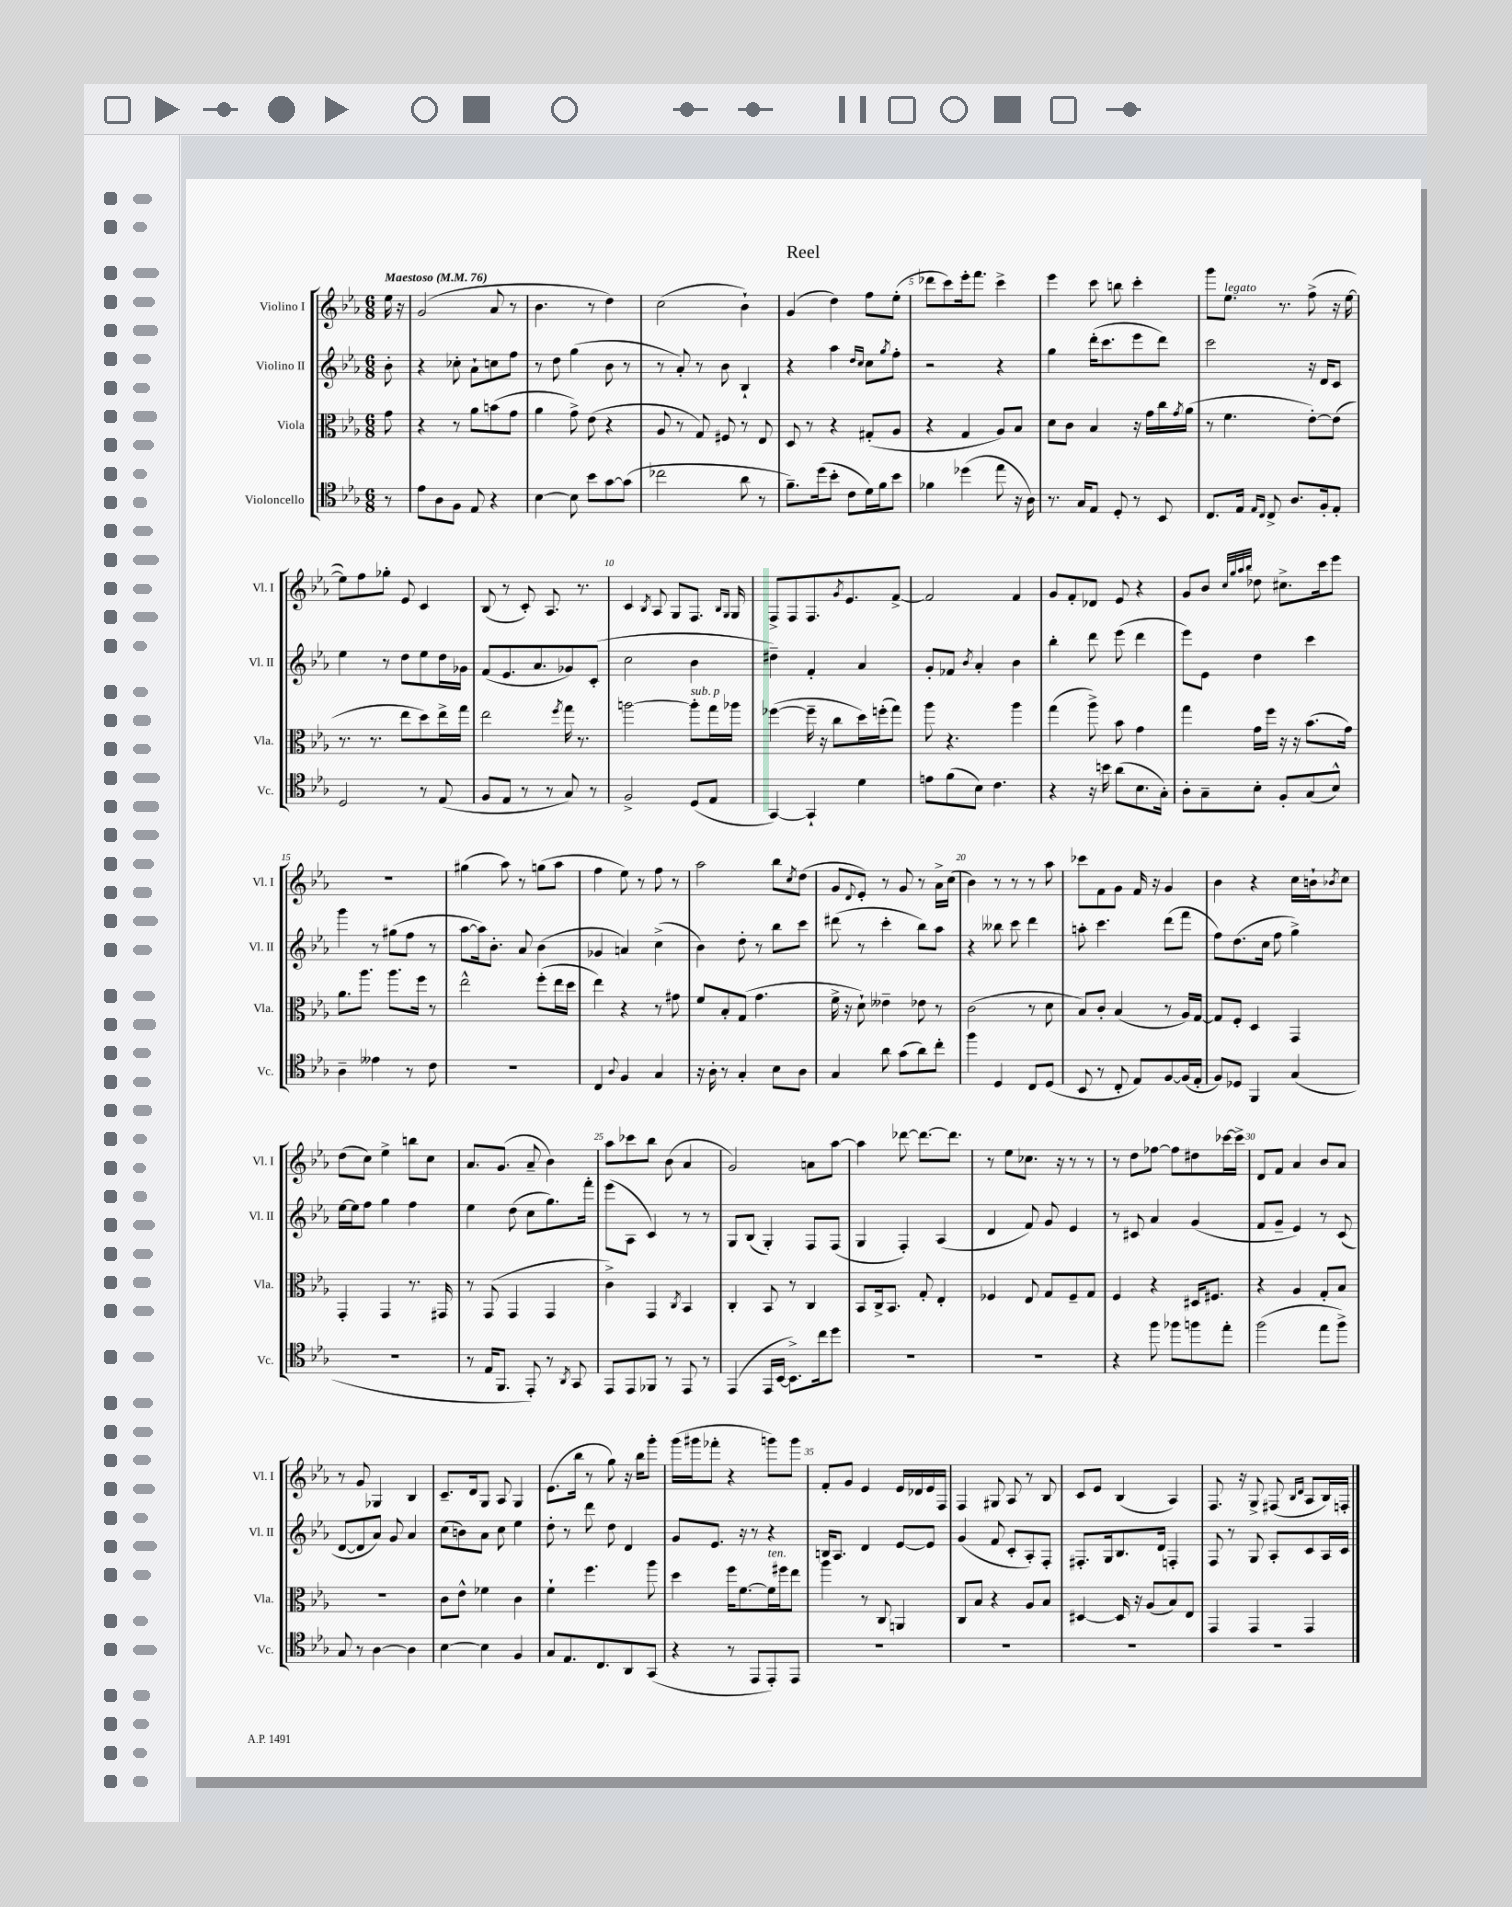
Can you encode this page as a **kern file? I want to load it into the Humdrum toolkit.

**kern	**kern	**kern	**kern
*part4	*part3	*part2	*part1
*staff4	*staff3	*staff2	*staff1
*I"Violoncello	*I"Viola	*I"Violino II	*I"Violino I
*I'Vc.	*I'Vla.	*I'Vl. II	*I'Vl. I
*clefC4	*clefC3	*clefG2	*clefG2
*k[b-e-a-]	*k[b-e-a-]	*k[b-e-a-]	*k[b-e-a-]
*M6/8	*M6/8	*M6/8	*M6/8
*MM76	*MM76	*MM76	*MM76
=	=	=	=
!	!	!	!LO:TX:a:B:t=Maestoso
8r	8g\	8b-'\	16ee-\
.	.	.	16r
=1	=1	=1	=1
8e-\L	4r	4r	(2g/
8A-\	.	.	.
8F\J	8r	8cc-X'\	.
8E-/	8a-\L	8a-`\L	.
4r	(8bn\	8ccn\	8a-/
.	8g\J	8ff\J	8r
=2	=2	=2	=2
[4B-\	4a-\	8r	4.b-\
.	.	8dd\	.
8B-\]	8g^\)	(4gg\	.
8b-\L	(8e-\	.	8r
[8g\	4r	8b-\	4dd\)
(8g\J]	.	8r	.
=3	=3	=3	=3
2cc-X\	8A-/	8r	(2cc\
.	8r	8a-'/)	.
.	8G/)	8r	.
.	8F#X/	8b-\	.
8a-\	8r	4B-`/	4b-`\)
8r	8E-/	.	.
=4	=4	=4	=4
8.f~\L)	8D/	4r	(4g/
.	8r	.	.
(16dd\k	.	.	.
8b-'\J	4r	4aa-\	4dd\)
8c\L	.	.	.
.	.	16qqdd/LL	.
.	.	16qqcc/JJ	.
16d\L)	(8G#X'/L	8cc\L	8ff\L
16f\J	.	.	.
.	.	8qgg/	.
8b-\J	8A-/J	8ff'\J	(8ee-'\J
=5	=5	=5	=5
4f-X\	4r	2r	8ddd-X\L
.	.	.	8ccc\)
(4dd-X\	4G/	.	16eee-'\k
.	.	.	8.fff\J
8ee-\	8A-/L)	4r	4ccc^\
16r	8B-/J	.	.
16A-\)	.	.	.
=6	=6	=6	=6
8.r	8d\L	4gg\	4eee-\
.	8c\J	.	.
16G/KL	.	.	.
8E-/J	4B-/	(16ddd'\KL	8ccc\
.	.	8.ccc\	.
8D'/	.	.	8bbn\
8r	16r	8eee-\	4ccc'\
.	16g\LL	.	.
8BB-/	16cc\	8ddd\J)	.
.	8qg/	.	.
.	(16a-\JJ	.	.
=7	=7	=7	=7
8.C/L	8r	2ccc\	8ggg\L
!	!	!	!LO:TX:a:i:t=legato
.	4.f\	.	8.ee-\J
16E-/Jk	.	.	.
16qqE-/LL	.	.	.
16qqC/JJ	.	.	.
8C^/	.	.	.
.	.	.	8.r
8.A-/L	.	.	.
.	[8e-'\L)	16r	(8ff^\
16F'/k	.	16d/KL	.
8E-'/J	(8e-\J]	8c/J	16r
.	.	.	[16ee-\
!!LO:LB:g=z
=8	=8	=8	=8
2D/	8.r	4ee-\	8ee-\L])
.	.	.	8ff\
.	8.r	.	.
.	.	8r	8gg-X'\J
.	8ee-\L	8dd\L	8e-/
8r	8dd\)	8ee-\	4c/
(8E-/	16ee-^\L	16dd\L	.
.	16gg\JJ	16g-X\JJ	.
=9	=9	=9	=9
8F/L	2ee-\	(8f/L	(8B-/
8E-/J	.	8.e-/	8r
8r	.	.	8c'/)
.	.	8.a-/	.
8r	.	.	8.A-/
.	8qff/	.	.
8G/)	16gg\	8g-X/)	.
.	8.r	.	8.r
8r	.	(8c'/J	.
=10	=10	=10	=10
2F^/	[2aan\	2cc\	4c/
.	.	.	8qB-/
.	.	.	8A-/
.	.	.	8G/L
!	!LO:TX:a:i:t=sub. p	!	!
(8D/L	8aa'\L]	4b-\	8.F/J
8E-/J	16gg\L	.	.
.	.	.	16qqB-/LL
.	.	.	16qqG/JJ
.	16aa-X\JJ	.	16G/
=11	=11	=11	=11
[4GG/)	([4ff-X\	4dd#X~\)	8F^/L
.	.	.	8F/
4GG`/]	16ff-~\]	4f'/	8.F/
.	16r	.	.
.	8cc\L	.	.
.	.	.	8qg/
.	.	.	8.e-/
4d\	16dd\L)	4a-/	.
.	(16ffn'\J	.	.
.	8gg\J)	.	[8f^/J
=12	=12	=12	=12
8en\L	8aa-\	8g'/L	2f/]
(8f\	4.r	8f-X/J	.
.	.	8qb-/	.
8B-\J)	.	4a-'/	.
4.c\	.	.	.
.	4aa-\	4b-\	4f/
=13	=13	=13	=13
4r	(4gg\	4bb-'\	8g/L
.	.	.	8f'/
16r	8aa-^\)	8ddd\	8d-X/J
16bn\	.	.	.
(8a-\L	8b-\	(8eee-\	8e-/
8.B-\	4g\	4ddd\	4r
16G'\Jk)	.	.	.
=14	=14	=14	=14
8A-'\L	4gg\	8eee-\L)	8g/L
8G~\	.	8e-\J	8b-/J
.	.	.	32qqcc/LLL
.	.	.	32qqgg/
.	.	.	32qqaa-/
.	.	.	32qqbb-/JJJ
8B-'\J	16g\LL	4dd\	8dd-X\
.	16ff\JJ	.	.
8F'/L	16r	.	8.cc#X^\L
.	16r	.	.
(8G/	(8.b-\L	4ccc\	.
.	.	.	16ccc\k
8B-^^/J)	.	.	8eee-\J
.	16g\Jk)	.	.
!!LO:LB:g=z
=15	=15	=15	=15
4A-~\	8.a-\L	4ggg\	2.r
.	8.aa-\J	.	.
4e--X\	.	8r	.
.	8.aa-\L	(8gg#X\L	.
8r	.	8ff\J	.
.	16ff\Jk	.	.
8c\	8r	8r	.
=16	=16	=16	=16
2.r	2ee-^^\	[8aa-\L	(4gg#X\
.	.	16aa-\k])	.
.	.	8.b-'\J	.
.	.	.	8aa-\)
.	.	8a-/	8r
.	(8ff'\L	(4b-\	(8ggn\L
.	16ee-\L	.	8aa-\J
.	16dd\JJ	.	.
=17	=17	=17	=17
4C/	4ee-\)	4g-X/	4ff\
8qqA-/	.	.	.
4F/	4r	4an/)	8ee-\)
.	.	.	8r
4G/	8r	(4cc^\	8ff\
.	8g#X\	.	8r
=18	=18	=18	=18
16r	8f/L	4b-\)	2aa-\
16A-'\	.	.	.
8r	8B-'/	.	.
4G'/	(8G/J	8dd'\	.
.	4.g\	8r	.
8B-\L	.	8bb-\L	8bb-\L
.	.	.	8qcc/
8A-\J	.	8ccc\J	(8dd\J
=19	=19	=19	=19
4G/	16f^\	(8ddd#X\	8g/L
.	16r	.	.
.	.	.	8qqd/
.	8d`\)	8r	8e-'/J)
8a-\	4e--X~\	4ccc'\	8r
(8g\L	.	.	8g/
8a-\)	8e-X\	8bb-\L)	8r
8cc'\J	8r	8aa-\J	16a-^\LL
.	.	.	(16cc\JJ
=20	=20	=20	=20
4ff\	(2c\	4r	4b-\)
4D/	.	8bb--X\	8r
.	.	8ccc\	8r
8C/L	8r	4ddd\	8r
(8D/J	8d\	.	8aa-\
=21	=21	=21	=21
8BB-/	8B-/L)	8aan'\	8ccc-X\L
8r	8c'/J	4.ccc\	8f\
8C'/	(4B-/	.	8g\J
8E-/L)	.	.	16f/
.	.	.	16r
[8F/	8r	(8ddd\L	4g/
(16F/L]	16A-/LL)	8fff\J	.
16E-'/JJ	[16G/JJ	.	.
=22	=22	=22	=22
8F/L)	8G/L]	8ff\L)	4b-\
8D-X/J	8F'/J	(8.dd\	.
4FF/	4D/	.	4r
.	.	16cc\Jk	.
.	.	8ff\	.
(4G/	4GG/	4gg^\)	16cc\LL
.	.	.	16bn`\J
.	.	.	8qb-X/
.	.	.	8cc\J
!!LO:LB:g=z
=23	=23	=23	=23
2.r	4GG'/	[16ee-\LL	(8dd\L
.	.	16ee-\J]	.
.	.	8ff\J	8cc\J)
.	4GG/	4gg\	4ee-^\
.	8.r	4ff\	8bbn\L
.	.	.	8cc\J
.	16GG#X/	.	.
=24	=24	=24	=24
8r	8r	4ee-\	8.a-/L
16E-/KL	(8GG/	.	.
8.FF/J	.	.	(8.g/J
.	4GG/	(8dd\	.
8EE-'/)	.	8cc\L	8a-~/
8r	4GG/	8.gg\)	4b-\)
8qAA-/	.	.	.
8GG/	.	.	.
.	.	16fff'\Jk	.
=25	=25	=25	=25
8EE-/L	4c^\)	(8eee-\L	8aa-\L
8EE-/	.	8A-\J	8ccc-X\
8FF-X/J	4GG/	4c/)	8bb-\J
8r	.	.	(8b-\
.	8qC/	.	.
8EE-/	4BB-/	8r	4a-/
8r	.	8r	.
=26	=26	=26	=26
(4EE-/	4C'/	8G/L	2g/)
.	.	(8B-/J	.
16EE-/LL	8BB-/	4G'/)	.
[16BB-/JJ	.	.	.
8.BB-^\L])	8r	.	.
.	4C/	8F/L	8an\L
16cc\k	.	.	.
8dd\J	.	(8F/J	[8aa-\J
=27	=27	=27	=27
2.r	8BB-/L	4G/	4aa-\]
.	16C^/k	.	.
.	8.BB-/J	.	.
.	.	4F'/)	[8ddd-X\
.	8G'/	.	8.ddd-\L_
.	4E-'/	(4A-/	.
.	.	.	8.ddd-\J]
=28	=28	=28	=28
2.r	4F-X/	4d/	8r
.	.	.	8ee-\L
.	8E-/	8f/)	8.cc-X\J
.	8G/L	8g/	.
.	.	.	16r
.	8F-~/	4e-/	8r
.	8G/J	.	8r
=29	=29	=29	=29
4r	4F/	8r	8r
.	.	8c#X/	8dd\L
8ff\	4r	4a-/	[8ff-X\J
8ff-X\L	.	.	8ff-\L]
8ffn\	16D#X/KL	(4g/	8dd#X\
.	8.F#X/J	.	.
8ee-'\J	.	.	[16ccc-X\L
.	.	.	16ccc-^\JJ]
=30	=30	=30	=30
(2ff\	4r	8f/L	8d/L
.	.	8g~/J	8f/J
.	4A-/	4e-/)	4a-/
8ee-\L	8G'/L	8r	8b-/L
8ff^\J)	8B-/J	(8c/	8a-/J
!!LO:LB:g=z
=31	=31	=31	=31
8G/	2.r	[8d/L	8r
8r	.	8d/]	8g/
[4A-\	.	8a-/J)	4G-X/
.	.	8g/	.
4A-\]	.	4a-/	4B-/
=32	=32	=32	=32
[4B-\	8c\L	(8cc\L	8.c~/L
.	8e-^^\J	8bn\)	.
.	.	.	16d/k
4B-\]	4f-X\	8a-\J	8G/J
.	.	8cc\	8A-/
4F/	4c\	4ee-\	4G/
=33	=33	=33	=33
8G/L	4f`\	8dd'\	(8.e-\L
8.E-/	.	8r	.
.	.	.	16bb-\Jk
.	4.ff\	8ddd\	8r
8.C/	.	.	.
.	.	8dd\	8gg\)
8AA-/	.	4d/	16r
.	.	.	16bb-\KL
(8GG/J	8aa-\	.	8ggg'\J
=34	=34	=34	=34
4r	4dd\	8g/L	(16ggg\LL
.	.	.	16ggg#X\J
.	.	8.e-/J	8fff-X'\J
8r	16ff\KL	.	4r
.	[8.f\	16r	.
8EE-/L	.	8r	.
!	!LO:TX:a:i:t=ten.	!	!
8EE-'/)	16f\L]	4r	8gggn\L)
.	16ff#X\J	.	.
8EE-/J	8ee-\J	.	8ggg\J
=35	=35	=35	=35
2.r	4aa-\	16Bn/KL	8f'/L
.	.	8.A-/J	.
.	.	.	8g/J
.	8r	4d/	4e-/
.	8C/	.	.
.	4AAn/	[8e-/L	16e-/LL
.	.	.	16d-X/
.	.	8e-/J]	16e-/
.	.	.	16F/JJ
=36	=36	=36	=36
2.r	8C/L	(4g/	4F/
.	8B-/J	.	.
.	4r	8f/	8G#X/
.	.	8c'/L	8A-/
.	8A-/L	8A-'/)	8r
.	8B-/J	8F'/J	8B-/
=37	=37	=37	=37
2.r	[4D#X/	8.F#X'/L	8c/L
.	.	.	8e-/J
.	.	16G/k	.
.	16D#/]	8.B-/	(4B-/
.	16r	.	.
.	(8A-/L	.	.
.	.	16d/Jk	.
.	8B-/)	4Fn'/	4A-/)
.	8E-/J	.	.
=38	=38	=38	=38
2.r	4GG/	8F/	8.F/
.	.	8r	.
.	.	.	16r
.	4GG/	8G/	8G^/
.	.	8A-'/L	(8F#X/
.	.	.	16qqB-/LL
.	.	.	16qqd/JJ
.	4GG/	8c/	8A-/L
.	.	16A-/L	16B-/L)
.	.	16c/JJ	16Fn'/JJ
==	==	==	==
*-	*-	*-	*-
